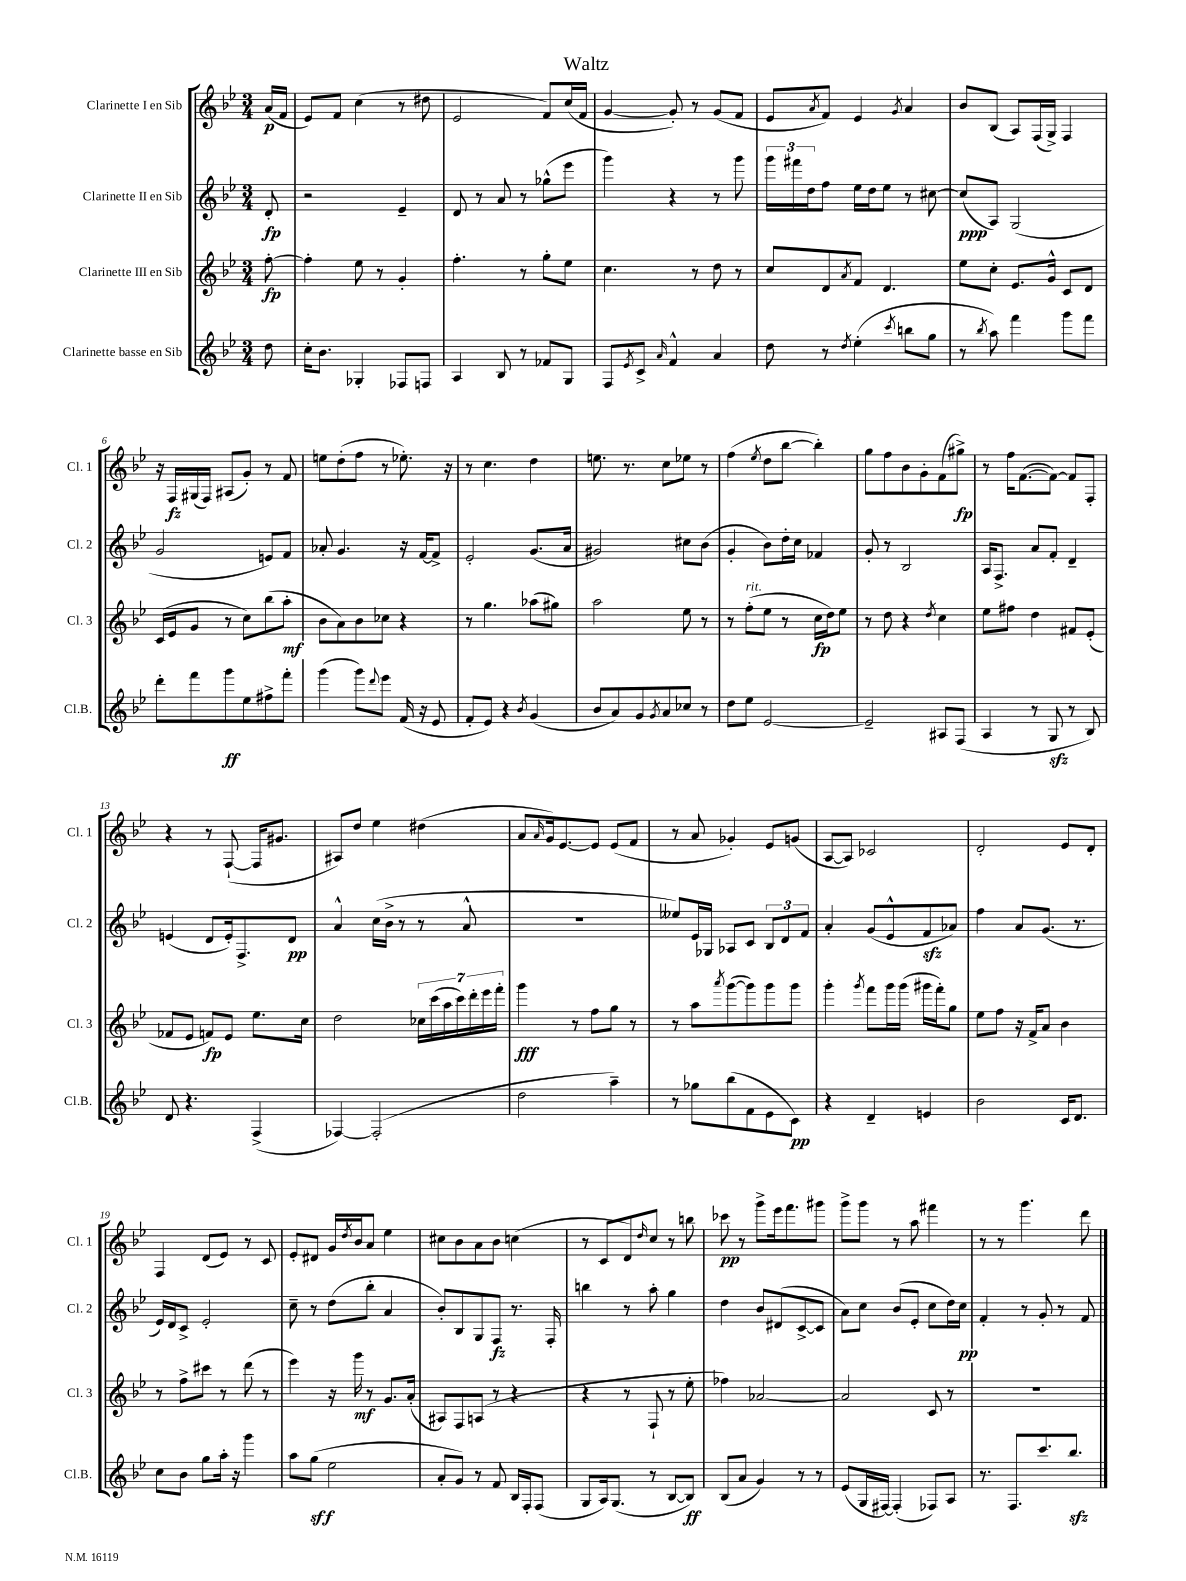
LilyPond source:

\header { title = "Waltz" }
<<
\new StaffGroup <<
\new Staff = "s0" \with { instrumentName = "Clarinette I en Sib" shortInstrumentName = "Cl. 1" } {
    \clef treble \key bes \major \numericTimeSignature \time 3/4 \partial 8
    a'16\p( f'16 |
    ees'8) f'8 c''4( r8 dis''8 |
    ees'2 f'8) c''16( f'16 |
    g'4~ g'8-.) r8 g'8( f'8 |
    ees'8 \acciaccatura { a'8 } f'8) ees'4 \acciaccatura { g'8 } a'4 |
    bes'8 bes8( a8) f16( g16->) f4 |
    r16 f16\fz gis16( f16) ais8( g'8-.) r8 f'8 |
    e''8 d''8-.( f''8 r8 ees''8.-.) r16 |
    r8 c''4. d''4 |
    e''8. r8. c''8 ees''8 r8 |
    f''4( \acciaccatura { ees''8 } d''8 bes''8~ bes''4-.) |
    g''8 f''8 bes'8 g'8-. f'8( gis''8->\fp) |
    r8 f''16 f'8.~( f'8~) f'8 f8-. |
    r4 r8 f8~-!( f16 gis'8. |
    ais8) d''8 ees''4 dis''4( |
    a'8 \grace { a'16 } g'16) ees'8.~ ees'8 ees'8( f'8 |
    r8 a'8 ges'4-.) ees'8 g'8( |
    a8~ a8) ces'2 |
    d'2-. ees'8 d'8-. |
    f4 d'8( ees'8) r8 c'8 |
    ees'8-. dis'8 g'16 \acciaccatura { d''8 } bes'16 a'8 ees''4 |
    cis''8 bes'8 a'8 bes'8 c''4( |
    r8 c'8 d'8) \grace { d''16 } c''8 r8 b''8 |
    ces'''8\pp r8 g'''8-> ees'''16 f'''8. gis'''8 |
    g'''8-> g'''8 r8 a''8 fis'''4 |
    r8 r8 g'''4. d'''8 \bar "|." |
}
\new Staff = "s1" \with { instrumentName = "Clarinette II en Sib" shortInstrumentName = "Cl. 2" } {
    \clef treble \key bes \major \numericTimeSignature \time 3/4 \partial 8
    d'8-.\fp |
    r2 ees'4-- |
    d'8 r8 a'8 r8 ges''8-^( ees'''8 |
    g'''4) r4 r8 g'''8 |
    \tuplet 3/2 { g'''16 fis'''16 d''16 } f''8 ees''16 d''16 ees''8 r8 cis''8~ |
    cis''8\ppp( a8) g2( |
    g'2 e'8) f'8 |
    aes'8-. g'4. r16 f'16~ f'8-> |
    ees'2-. g'8.( a'16 |
    gis'2) cis''8 bes'8( |
    g'4-. bes'8) d''16-. c''16 fes'4 |
    g'8-. r8 bes2 |
    a16 f8.-> a'8 f'8-. d'4-- |
    e'4( d'8 e'16-.) f8.-> d'8\pp |
    a'4-^ c''16( bes'16-> r8 r8 a'8-^ |
    R2. |
    eeses''8) ees'16 ges16 aes8 c'8 \tuplet 3/2 { bes8 d'8 f'8 } |
    a'4-. g'8( ees'8-^ f'8\sfz aes'8) |
    f''4 a'8 g'8.( r8. |
    ees'16) d'16 c'8-> ees'2-. |
    c''8-- r8 d''8( bes''8-. a'4 |
    bes'8-.) bes8 g8 f8\fz r8. f16-. |
    b''4 r8 a''8-. g''4 |
    d''4 bes'8 dis'8( c'8~-> c'8 |
    a'8) c''8 bes'8( ees'8-. c''8 d''16) c''16\pp |
    f'4-. r8 g'8-. r8 f'8 \bar "|." |
}
\new Staff = "s2" \with { instrumentName = "Clarinette III en Sib" shortInstrumentName = "Cl. 3" } {
    \clef treble \key bes \major \numericTimeSignature \time 3/4 \partial 8
    f''8~-.\fp |
    f''4-. ees''8 r8 g'4-. |
    f''4.-. r8 g''8-. ees''8 |
    c''4. r8 d''8 r8 |
    c''8 d'8 \acciaccatura { a'8 } f'8 d'4. |
    ees''8 c''8-. ees'8. g'16-^ c'8 d'8 |
    c'16( ees'16 g'8 r8 c''8) bes''8( a''8-.\mf |
    bes'8 a'8) bes'8 ces''8 r4 |
    r8 g''4. aes''8( gis''8) |
    a''2 ees''8 r8 |
    r8 f''8-.^\markup { \italic "rit." }( ees''8 r8 c''16\fp d''16) ees''8 |
    r8 d''8 r4 \acciaccatura { d''8 } c''4 |
    ees''8 fis''8 d''4 fis'8 ees'8-.( |
    fes'8 ees'8 f'8\fp) ees'8 ees''8. c''16 |
    d''2 \tuplet 7/4 { ces''16 c'''16( a''16 c'''16) d'''16-. ees'''16 f'''16-. } |
    g'''4\fff r8 f''8 g''8 r8 |
    r8 a''8 \acciaccatura { a'''8 } g'''8~( g'''8) g'''8 g'''8 |
    g'''4-. \acciaccatura { g'''8 } f'''8 g'''16 g'''16( gis'''16 f'''16-.) g''8 |
    ees''8 f''8 r16 f'16-> a'8 bes'4 |
    r8 f''8-> cis'''8 r8 d'''8( r8 |
    ees'''4) r16 g'''16\mf r8 g'8. a'16-.( |
    ais8) f8 a8( r8 r4 |
    r4 r8 f8-! r8 ees''8-. |
    fes''4) aes'2~ |
    aes'2 c'8 r8 |
    R2. \bar "|." |
}
\new Staff = "s3" \with { instrumentName = "Clarinette basse en Sib" shortInstrumentName = "Cl.B." } {
    \clef treble \key bes \major \numericTimeSignature \time 3/4 \partial 8
    d''8 |
    c''16-. bes'8. ges4-. fes8 f8 |
    a4 bes8 r8 fes'8 g8 |
    f8 \acciaccatura { ees'8 } c'8-> \grace { a'16 } f'4-^ a'4 |
    d''8 r8 \acciaccatura { d''8 } ees''4-.( \acciaccatura { c'''8 } b''8 g''8 |
    r8 \acciaccatura { bes''8 } a''8) f'''4 g'''8 f'''8 |
    d'''8-. f'''8 g'''8\ff ees''8 fis''8-> f'''8-. |
    g'''4( g'''8) \appoggiatura { d'''8 } ees'''8 f'16( r16 ees'8 |
    f'8-. ees'8) r4 \acciaccatura { bes'8 } g'4( |
    bes'8 a'8) g'8 \acciaccatura { g'8 } a'8 ces''8 r8 |
    d''8 ees''8 ees'2~ |
    ees'2-- ais8 f8( |
    a4 r8 g8\sfz r8 bes8) |
    d'8 r4. f4->( |
    fes4~) fes2-.( |
    d''2 a''4--) |
    r8 ges''8 bes''8( f'8 ees'8 c'8\pp) |
    r4 d'4-- e'4 |
    bes'2 c'16 d'8. |
    c''8 bes'8 g''8 a''16-. r16 g'''4 |
    a''8 g''8\sff( ees''2 |
    a'8-. g'8) r8 f'8 bes16 f16-. f8( |
    g8 a16) g8.( r8 bes8~ bes8\ff) |
    bes8( a'8 g'4) r8 r8 |
    ees'8( g16 fis16~) fis4-.( fes8) a8 |
    r8. f8. c'''8. bes''8.\sfz \bar "|." |
}
>>
>>
